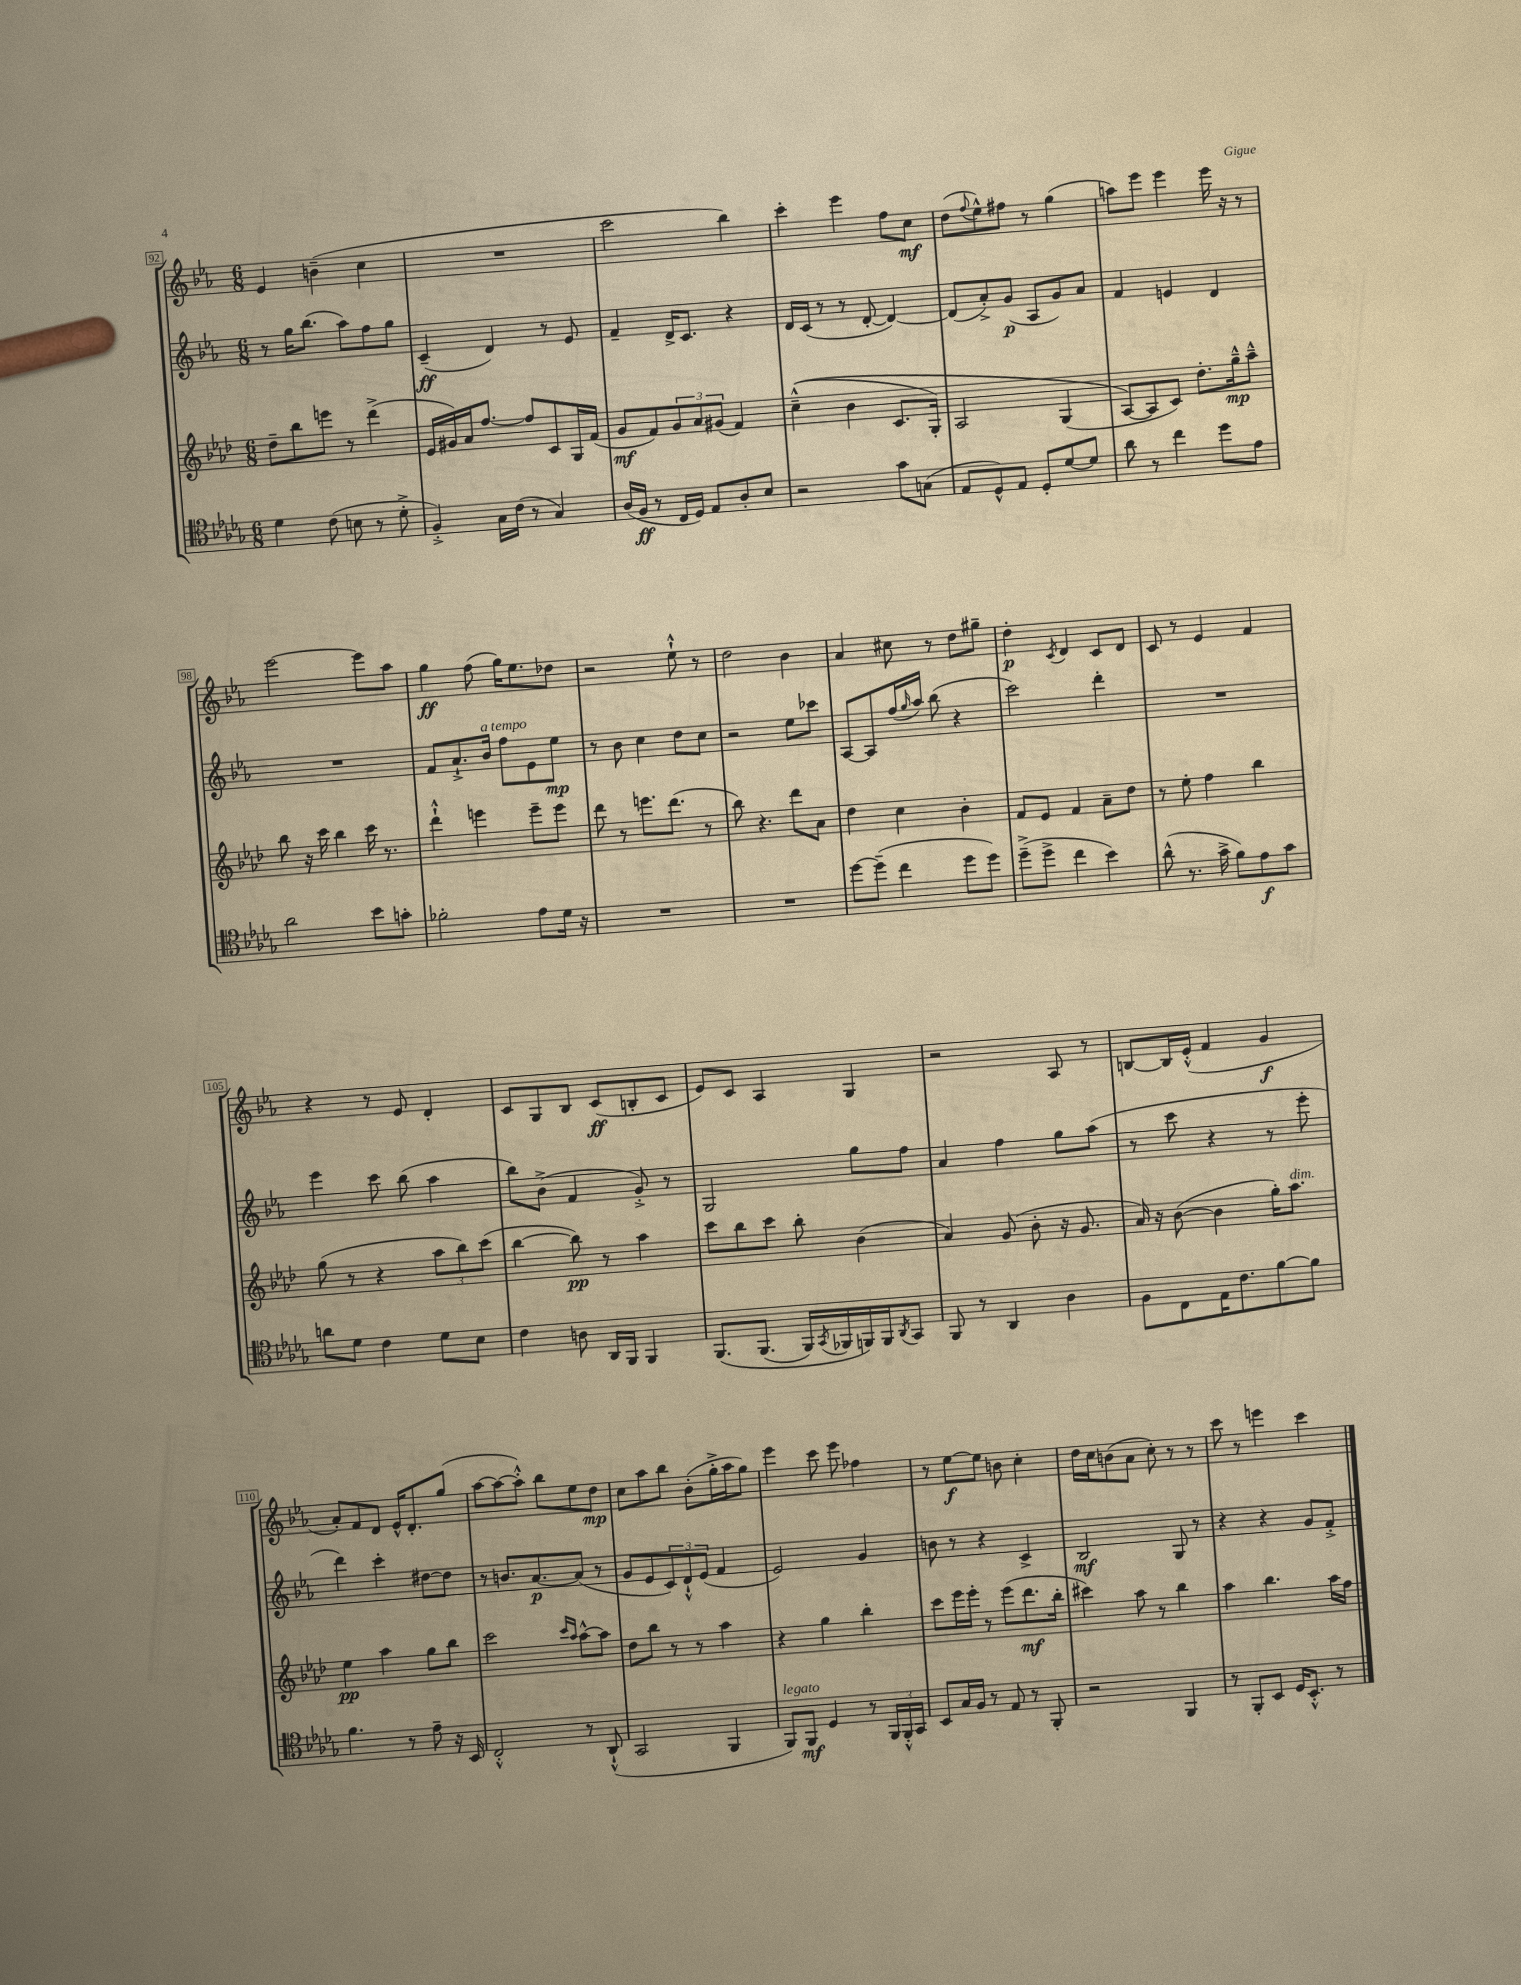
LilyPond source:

<<
\new StaffGroup <<
\new Staff = "s0" {
    \clef treble \key ees \major \numericTimeSignature \time 6/8
    ees'4 b'4--( c''4 |
    R2. |
    c'''2 bes''4) |
    c'''4-. ees'''4 f''8 c''8\mf |
    d''8( \appoggiatura { f''8 } ees''8-^) fis''8 r8 g''4( |
    a''8) ees'''8 ees'''4 ees'''16 r16 r8 |
    ees'''2~ ees'''8 aes''8 |
    g''4\ff f''8( g''16) ees''8. des''8 |
    r2 ees''8-!-^ r8 |
    d''2 bes'4 |
    aes'4 cis''8 r8 d''8 gis''8-- |
    d''4-.\p \acciaccatura { c'8 } d'4 c'8 d'8 |
    c'8 r8 ees'4 f'4 |
    r4 r8 ees'8 d'4-. |
    c'8 g8 bes8 c'8\ff( b8-. c'8 |
    ees'8) c'8 aes4 g4 |
    r2 aes8 r8 |
    b8~ b16 ees'16-.-^( f'4 g'4\f |
    aes'8-.) f'8 d'8 ees'16-^ d'8.-. g''8( |
    aes''8~ aes''8~ aes''8-.-^) bes''8 ees''8 d''8\mp |
    c''8 aes''8 bes''8 bes'8-.( g''16-.-> aes''16 g''8) |
    ees'''4 c'''8 ees'''8 fes''4 |
    r8 ees''8~\f ees''8 b'8 c''4-. |
    d''16 c''16 b'8( aes'8 c''8-.) r8 r8 |
    c'''8 r8 e'''4 c'''4 \bar "|." |
}
\new Staff = "s1" {
    \clef treble \key ees \major \numericTimeSignature \time 6/8
    r8 g''16 bes''8.( aes''8) f''8 g''8 |
    c'4--\ff( d'4) r8 ees'8 |
    f'4-- d'16-> c'8. r4 |
    d'16 c'16( r8 r8 d'8~-. d'4~) |
    d'8( aes'8-.->) g'8\p( aes8 g'8) aes'8 |
    f'4 e'4 d'4 |
    R2. |
    f'8 aes'8.-!-> bes'16^\markup { \italic "a tempo" } f''8 ees'8 ees''8\mp |
    r8 bes'8 c''4 d''8 c''8 |
    r2 ees''8 ces'''8 |
    aes8~ aes8 f''16( \grace { g''16 } aes''16) bes''8( r4 |
    c'''2) d'''4-. |
    R2. |
    ees'''4 c'''8 bes''8( aes''4 |
    bes''8) bes'8->( f'4 g'8-.->) r8 |
    g2 g''8 f''8 |
    aes'4 f''4 g''8 aes''8( |
    r8 c'''8 r4 r8 ees'''8-. |
    d'''4) c'''4-. dis''8~ dis''8 |
    r8 b'8. aes'8.~\p aes'8( r8 |
    g'8 ees'8 \tuplet 3/2 { c'8) d'8-!-^ ees'8( } f'4 |
    ees'2) g'4 |
    b'8 r8 r4 c'4-> |
    bes2\mf g8 r8 |
    r4 r4 g'8 f'8-.-> \bar "|." |
}
\new Staff = "s2" {
    \clef treble \key aes \major \numericTimeSignature \time 6/8
    des''8-- bes''8 e'''8 r8 des'''4->( |
    ees'16 gis'16) aes'16 f''8.~ f''8 c'8 g16 f'16( |
    g'8\mf f'8) \tuplet 3/2 { g'8 aes'8 gis'8( } f'4) |
    c''4---^(\( bes'4 c'8. g16-.) |
    aes2 g4( |
    aes8~\) aes8 c'8) des''8.-. g''16---^\mp aes''8---^ |
    bes''8 r16 c'''16 bes''4 c'''16 r8. |
    des'''4-!-^ e'''4 e'''8-- e'''8 |
    des'''8 r8 e'''8. des'''8.( r8 |
    bes''8) r4. des'''8 aes'8 |
    des''4 c''4 bes'4-. |
    f'8 ees'8 f'4 aes'8-- des''8 |
    r8 ees''8-. f''4 bes''4 |
    g''8( r8 r4 \tuplet 3/2 { aes''8 bes''8) c'''8( } |
    bes''4~ bes''8\pp) r8 aes''4 |
    c'''8 bes''8 c'''8 bes''8-. bes'4( |
    aes'4) g'8( bes'8-. r16 g'8. |
    aes'16) r16 bes'8~( bes'4 g''16-.) aes''8.^\markup { \italic "dim." } |
    ees''4\pp aes''4 g''8 bes''8 |
    c'''2 \grace { c'''16 aes''16 } aes''8~-^ aes''8 |
    des''8 bes''8 r8 r8 aes''4 |
    r4 g''4 bes''4-. |
    c'''8 ees'''16 ees'''16-. r8 ees'''8( des'''8.\mf bes''16-. |
    cis'''4) aes''8 r8 bes''4 |
    aes''4 bes''4. aes''16 f''16 \bar "|." |
}
\new Staff = "s3" {
    \clef tenor \key des \major \numericTimeSignature \time 6/8
    des'4 c'8( b8 r8 des'8-.-> |
    f4-.->) ges16 c'16( r8 ges4) |
    aes16( f16\ff r8 c16 des16) ees8 aes8-. bes8 |
    r2 ges'8 g8( |
    ees8 des8-^) ees8 des8-. des'8~ des'8 |
    aes'8 r8 c''4 des''8 ees'8 |
    aes'2 bes'8 g'8-. |
    fes'2-. ees'8 des'16 r16 |
    R2. |
    R2. |
    des''8~ des''8--( c''4 des''8 des''8) |
    des''8--->( des''8-> c''4 bes'4) |
    aes'8-^( r8. ges'16-> f'8) ees'8\f ges'8 |
    a'8 des'8 c'4 des'8 bes8 |
    c'4 a8 aes,16 f,16 f,4 |
    f,8.\( f,8.( f,16) \acciaccatura { ges,8 } fes,16 f,16\) f,16 \acciaccatura { aes,8 } ges,8 |
    f,8 r8 aes,4 aes4 |
    f8 c8 ees16 c'8. f'8~ f'8 |
    f'4. r8 ees'8-- r16 bes,16 |
    c2-.-^ r8 aes,8-!-^( |
    ges,2 f,4 |
    f,8^\markup { \italic "legato" }) f,8\mf des4 r8 \tuplet 3/2 { f,16 f,16-.-^ ges,16 } |
    bes,8 ges16 f16 r8 ees8 r8 f,8-. |
    r2 f,4 |
    r8 f,8-. bes,8 des16 bes,8.-.-^ r8 \bar "|." |
}
>>
>>
\layout { \context { \Score currentBarNumber = #92 \override BarNumber.stencil = #(make-stencil-boxer 0.1 0.3 ly:text-interface::print) } }
